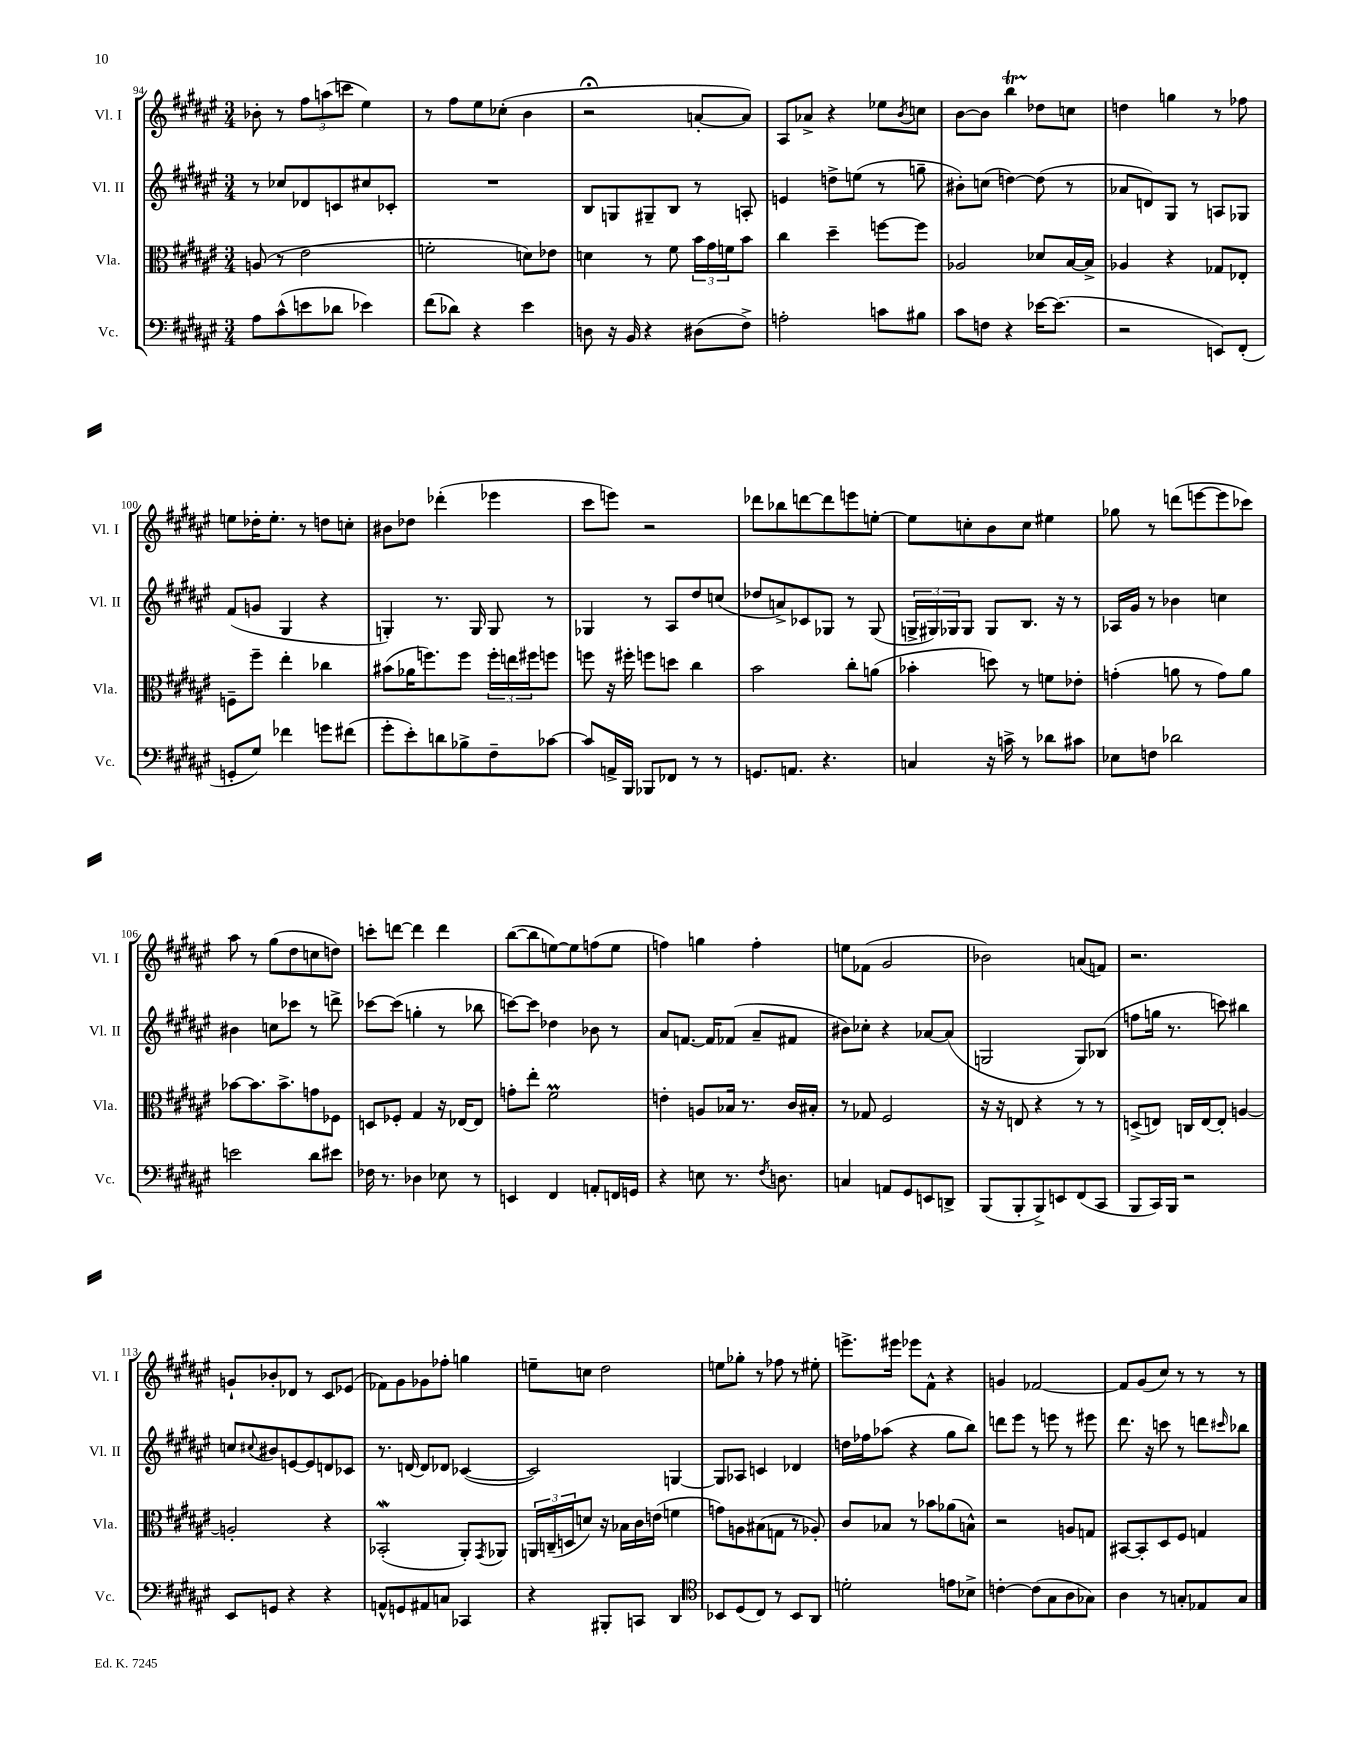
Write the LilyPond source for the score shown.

<<
\new StaffGroup <<
\new Staff = "s0" \with { instrumentName = "Vl. I" shortInstrumentName = "Vl. I" } {
    \clef treble \key fis \major \numericTimeSignature \time 3/4
    bes'8-. r8 \tuplet 3/2 { fis''8 a''8( c'''8 } eis''4) |
    r8 fis''8 eis''8 ces''8-.( b'4 |
    r2\fermata a'8~-. a'8) |
    ais8 aes'8-> r4 ees''8 \acciaccatura { b'8 } c''8 |
    b'8~ b'8 b''4\startTrillSpan des''8\stopTrillSpan c''8 |
    d''4 g''4 r8 fes''8 |
    e''8 des''16-. e''8.-. r8 d''8 c''8-. |
    bis'8 des''8 des'''4-.( ees'''4 |
    cis'''8 e'''8) r2 |
    des'''8 bes''8 d'''8~ d'''8 e'''8 e''8~-. |
    e''8 c''8-. b'8 c''8 eis''4 |
    ges''8 r8 d'''8( e'''8~ e'''8 ces'''8) |
    ais''8 r8 gis''8( dis''8 c''8 d''8) |
    c'''8-. d'''8~ d'''4 d'''4 |
    b''8~( b''8 e''8~) e''8 f''8( e''8 |
    f''4) g''4 f''4-. |
    e''8 fes'8( gis'2 |
    bes'2) a'8( f'8) |
    r2. |
    g'8-! bes'8-. des'8 r8 cis'8 ees'8( |
    fes'8) gis'8 ges'8 fes''8-. g''4 |
    e''8-- c''8 dis''2 |
    e''8 ges''8-. r8 fes''8 r8 eis''8-. |
    e'''8.-> eis'''16 ees'''8 fis'8-^ r4 |
    g'4 fes'2~ |
    fes'8 gis'8( cis''8) r8 r8 r8 \bar "|." |
}
\new Staff = "s1" \with { instrumentName = "Vl. II" shortInstrumentName = "Vl. II" } {
    \clef treble \key fis \major \numericTimeSignature \time 3/4
    r8 ces''8 des'8 c'8 cis''8 ces'8-. |
    R2. |
    b8 g8 gis8-- b8 r8 a8-. |
    e'4 d''8-> e''8( r8 g''8-- |
    bis'8-.) c''8( d''4~) d''8( r8 |
    aes'8 d'8) gis8 r8 a8 ges8 |
    fis'8( g'8 gis4 r4 |
    g4-.) r8. g16 g8 r8 |
    ges4 r8 ais8 dis''8 c''8( |
    des''8 a'8->) ces'8 ges8 r8 ges8( |
    \tuplet 3/2 { g16-> gis16) ges16 } ges8 ges8 b8. r16 r8 |
    aes16 gis'16 r8 bes'4 c''4 |
    bis'4 c''8 ces'''8 r8 d'''8-> |
    ces'''8~ ces'''8( g''4-. r8 bes''8 |
    c'''8~) c'''8 des''4 bes'8 r8 |
    ais'8 f'8.~ f'16 fes'8( ais'8-- fis'8 |
    bis'8) ces''8-. r4 aes'8~ aes'8( |
    g2 g8) bes8( |
    f''8 g''16 r8. c'''8) bis''4 |
    c''8 \appoggiatura { cis''8 } bis'8 e'8~ e'8 d'8 ces'8 |
    r8. d'16~ d'8 des'8 ces'4~( |
    ces'2) g4~ |
    g8 aes8 c'4 des'4 |
    d''16 fes''16 aes''8( r4 gis''8 b''8) |
    d'''8 eis'''8 r8 e'''8 r8 eis'''8 |
    dis'''8. r16 c'''8 r8 d'''8 \grace { cis'''16 } bes''8 \bar "|." |
}
\new Staff = "s2" \with { instrumentName = "Vla." shortInstrumentName = "Vla." } {
    \clef alto \key fis \major \numericTimeSignature \time 3/4
    a8( r8 eis'2 |
    f'2-. d'8) ees'8 |
    d'4 r8 fis'8 \tuplet 3/2 { b'16 gis'16 f'16 } b'8 |
    cis''4 dis''4-- f''8~ f''8 |
    aes2 des'8 b16~ b16-> |
    aes4 r4 ges8 ees8-. |
    f8-- fis''8-- eis''4-. ces''4 |
    bis'8( aes'16 f''8.) f''8 \tuplet 3/2 { f''16-. e''16 fis''16 } f''8 |
    f''8 r16 fis''16-. f''8 d''8 cis''4 |
    b'2 cis''8-. a'8( |
    bes'4-. d''8) r8 f'8 ees'8-. |
    g'4-.( a'8 r8 g'8) a'8 |
    bes'8~ bes'8. bes'8.-> g'8 fes8 |
    d8 fes8-. gis4 r16 ees16~ ees8 |
    g'8-. eis''8-. fis'2\prall |
    e'4-. a8 bes16 r8. cis'16 bis16-. |
    r8 ges8 fis2 |
    r16 r16 e8 r4 r8 r8 |
    d8->( e8) c16 e16~ e8-. a4~ |
    a2-. r4 |
    bes,2-.\mordent( ais,8-.) \acciaccatura { gis,8 } aes,8 |
    \tuplet 3/2 { a,16 c16--( d16 } d'8) r16 bes16 cis'16 e'16( f'4 |
    g'8) a8 bis8( g8 r8 aes8-.) |
    cis'8 bes8 r8 bes'8 aes'8( b8-^) |
    r2 a8 g8 |
    bis,8~ bis,8-. dis8 fis8 g4 \bar "|." |
}
\new Staff = "s3" \with { instrumentName = "Vc." shortInstrumentName = "Vc." } {
    \clef bass \key fis \major \numericTimeSignature \time 3/4
    ais8 cis'8-^( e'8 des'8 ees'4) |
    fis'8( des'8) r4 eis'4 |
    d8 r16 b,16 r4 dis8( fis8->) |
    a2-. c'8 bis8 |
    cis'8 f8 r4 ees'16~ ees'8.( |
    r2 e,8) fis,8-.( |
    g,8-. gis8) fes'4 g'8 fis'8( |
    gis'8-. eis'8-.) d'8 bes8-> fis8-- ces'8~ |
    ces'8 a,16-> b,,16 bes,,8 fes,8 r8 r8 |
    g,8. a,8. r4. |
    c4 r16 c'16-> r8 des'8 cis'8 |
    ees8 f8 des'2 |
    e'2 dis'8 eis'8 |
    fes16 r8. des4 ees8 r8 |
    e,4 fis,4 a,8-. f,16 g,16 |
    r4 e8 r8. \acciaccatura { fis8 } d8. |
    c4 a,8 gis,8 e,8 d,8-> |
    b,,8( b,,8-. b,,8->) e,8 fis,8( cis,8 |
    b,,8 cis,16) b,,16 r2 |
    eis,8 g,8 r4 r4 |
    a,8-^ g,8 ais,8 c8 ces,4 |
    r4 bis,,8-. c,8 dis,4 |
    \clef tenor bes,8 dis8( cis8) r8 bes,8 ais,8 |
    d'2-. e'8 bes8-> |
    c'4~-. c'8( gis8 ais8 ges8) |
    ais4 r8 g8-. ees8 g8 \bar "|." |
}
>>
>>
\layout { \context { \Score currentBarNumber = #94 } }
